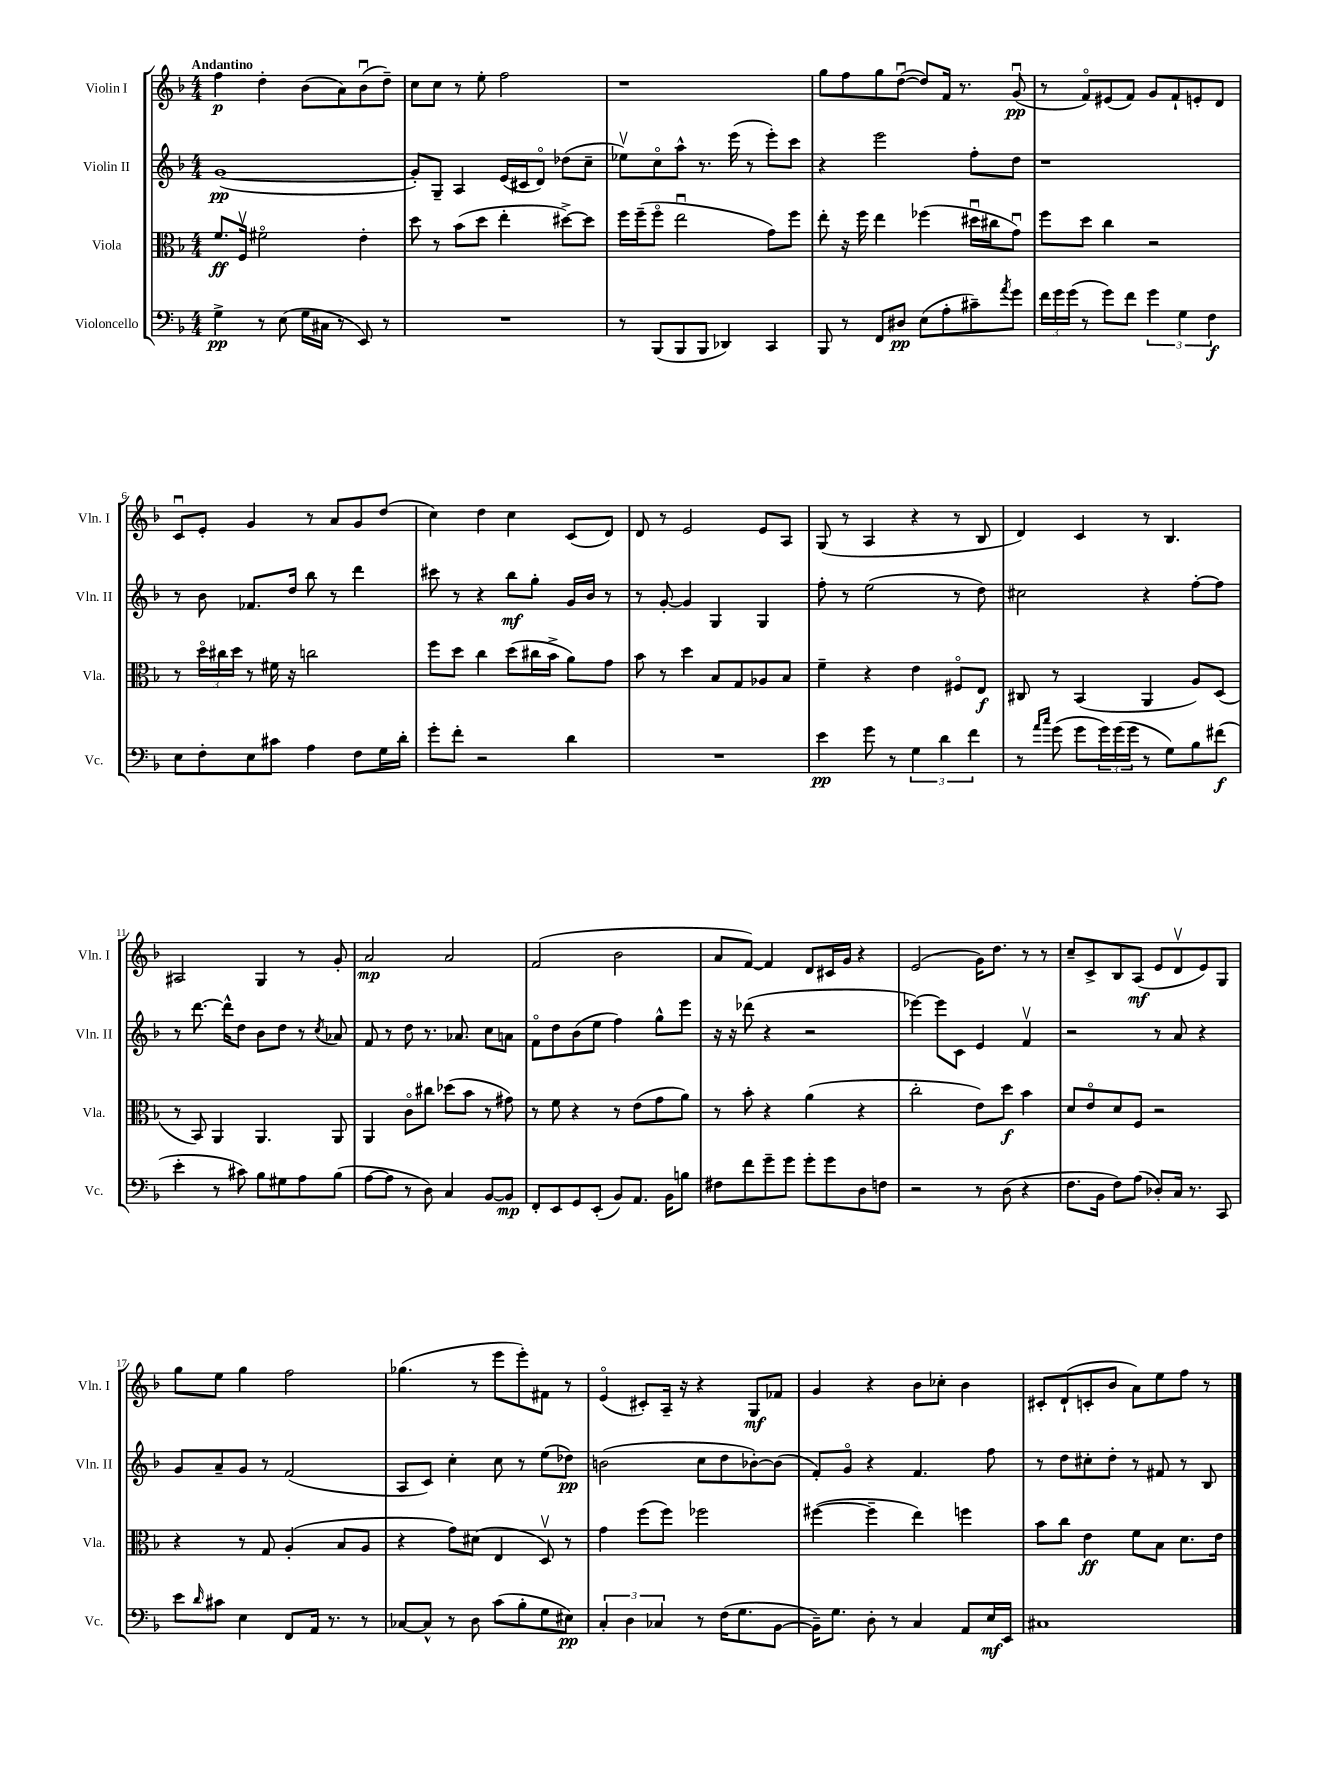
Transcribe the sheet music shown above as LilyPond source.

<<
\new StaffGroup <<
\new Staff = "s0" \with { instrumentName = "Violin I" shortInstrumentName = "Vln. I" } {
    \clef treble \key f \major \numericTimeSignature \time 4/4 \tempo "Andantino"
    f''4\p d''4-. bes'8( a'8) bes'8\downbow( d''8--) |
    c''8 c''8 r8 e''8-. f''2 |
    r1 |
    g''8 f''8 g''8 d''8~\downbow( d''8) f'16 r8. g'8\downbow\pp( |
    r8 f'8\flageolet) eis'8( f'8) g'8 f'8-! e'8-. d'8 |
    c'8\downbow e'8-. g'4 r8 a'8 g'8 d''8( |
    c''4) d''4 c''4 c'8( d'8) |
    d'8 r8 e'2 e'8 a8 |
    g8( r8 a4 r4 r8 bes8 |
    d'4) c'4 r8 bes4. |
    ais2 g4 r8 g'8-. |
    a'2\mp a'2 |
    f'2( bes'2 |
    a'8 f'8~) f'4 d'8 cis'16 g'16 r4 |
    e'2( g'16) d''8. r8 r8 |
    c''8-- c'8-> bes8 a8\mf( e'8 d'8\upbow e'8) g8 |
    g''8 e''8 g''4 f''2 |
    ges''4.( r8 e'''8 e'''8-.) fis'8 r8 |
    e'4\flageolet( cis'8-.) a16-- r16 r4 g8\mf fes'8 |
    g'4 r4 bes'8 ces''8-. bes'4 |
    cis'8-. d'8-!( c'8-. bes'8 a'8) e''8 f''8 r8 \bar "|." |
}
\new Staff = "s1" \with { instrumentName = "Violin II" shortInstrumentName = "Vln. II" } {
    \clef treble \key f \major \numericTimeSignature \time 4/4
    g'1~\pp( |
    g'8-.) g8-- a4 e'16( cis'16 d'8\flageolet) des''8( c''8-- |
    ees''8\upbow) c''8\flageolet a''8-^ r8. e'''16( r8 e'''8-.) c'''8 |
    r4 e'''2 f''8-. d''8 |
    r1 |
    r8 bes'8 fes'8. d''16 bes''8 r8 d'''4 |
    cis'''8 r8 r4 bes''8\mf g''8-. g'16 bes'16 r8 |
    r8 g'8~-. g'4 g4 g4 |
    f''8-. r8 e''2( r8 d''8) |
    cis''2 r4 f''8~-. f''8 |
    r8 d'''8.~ d'''16-^ d''8 bes'8 d''8 r8 \acciaccatura { c''8 } aes'8 |
    f'8 r8 d''8 r8. aes'8. c''8 a'8 |
    f'8\flageolet d''8 bes'8( e''8 f''4) g''8-^ e'''8 |
    r16 r16 des'''8( r4 r2 |
    ees'''4~) ees'''8 c'8 e'4 f'4\upbow |
    r2 r8 a'8 r4 |
    g'8 a'8-- g'8 r8 f'2( |
    a8 c'8) c''4-. c''8 r8 e''8( des''8\pp) |
    b'2( c''8 d''8 bes'8~-.) bes'8( |
    f'8-.) g'8\flageolet r4 f'4. f''8 |
    r8 d''8 cis''8-. d''8-. r8 fis'8 r8 bes8 \bar "|." |
}
\new Staff = "s2" \with { instrumentName = "Viola" shortInstrumentName = "Vla." } {
    \clef alto \key f \major \numericTimeSignature \time 4/4
    f'8.\ff f16\upbow fis'2\flageolet e'4-. |
    d''8 r8 bes'8( d''8 e''4-. dis''8~->) dis''8 |
    f''16 f''16--( f''8\flageolet e''2\downbow g'8) f''8 |
    e''8-. r16 f''16 e''4 fes''4( dis''16\downbow cis''16 g'8\downbow) |
    f''8 d''8 c''4 r2 |
    r8 \tuplet 3/2 { d''16\flageolet cis''16 d''16 } r8 fis'16 r16 c''2 |
    f''8 d''8 c''4 d''8( cis''16 bes'16-> a'8) g'8 |
    bes'8 r8 d''4 bes8 g8 aes8 bes8 |
    f'4-- r4 e'4 fis8\flageolet e8\f |
    cis8 r8 bes,4( a,4 a8) d8( |
    r8 bes,8) a,4 a,4. a,8 |
    a,4 c'8\flageolet cis''8 des''8( bes'8 r8 gis'8) |
    r8 f'8 r4 r8 e'8( g'8 a'8) |
    r8 bes'8-. r4 a'4( r4 |
    c''2-. e'8) d''8\f bes'4 |
    d'8 e'8\flageolet d'8 f8 r2 |
    r4 r8 g8 a4-.( bes8 a8 |
    r4 g'8) dis'8( e4 d8\upbow) r8 |
    g'4 f''8( f''8) fes''2 |
    fis''4~( fis''4-- e''4) f''4 |
    bes'8 c''8 e'4\ff f'8 bes8 d'8. e'16 \bar "|." |
}
\new Staff = "s3" \with { instrumentName = "Violoncello" shortInstrumentName = "Vc." } {
    \clef bass \key f \major \numericTimeSignature \time 4/4
    g4->\pp r8 e8( g16 cis16 r8 e,8) r8 |
    R1 |
    r8 bes,,8( bes,,8 bes,,8 des,4) c,4 |
    bes,,8 r8 f,8 dis8\pp e8( a8-. cis'8--) \acciaccatura { a'8 } g'8 |
    \tuplet 3/2 { f'16 g'16 g'16( } r8 g'8) f'8 \tuplet 3/2 { g'4 g4 f4\f } |
    e8 f8-. e8 cis'8 a4 f8 g16 d'16-. |
    g'8-. f'8-. r2 d'4 |
    R1 |
    e'4\pp g'8 r8 \tuplet 3/2 { g4 d'4 f'4 } |
    r8 \grace { a'16 c''16 } g'8( g'8 \tuplet 3/2 { g'16) g'16( g'16 } r8 g8) bes8 fis'8\f( |
    e'4-. r8 cis'8) bes8 gis8 a8 bes8( |
    a8~ a8 r8 d8) c4 bes,8~ bes,8\mp |
    f,8-. e,8 g,8 e,8-.( bes,8) a,8. bes,16 b8 |
    fis8 f'8 g'8-- g'8 g'8-. g'8 d8 f8 |
    r2 r8 d8( r4 |
    f8. bes,16 f8) a8( des8-.) c16 r8. c,8 |
    e'8 \grace { d'16 } cis'8 e4 f,8 a,16 r8. r8 |
    ces8~ ces8-^ r8 d8 c'8( bes8-. g8 eis8\pp) |
    \tuplet 3/2 { c4-. d4 ces4 } r8 f16( g8. bes,8~ |
    bes,16--) g8. d8-. r8 c4 a,8 e16\mf e,16 |
    cis1 \bar "|." |
}
>>
>>
